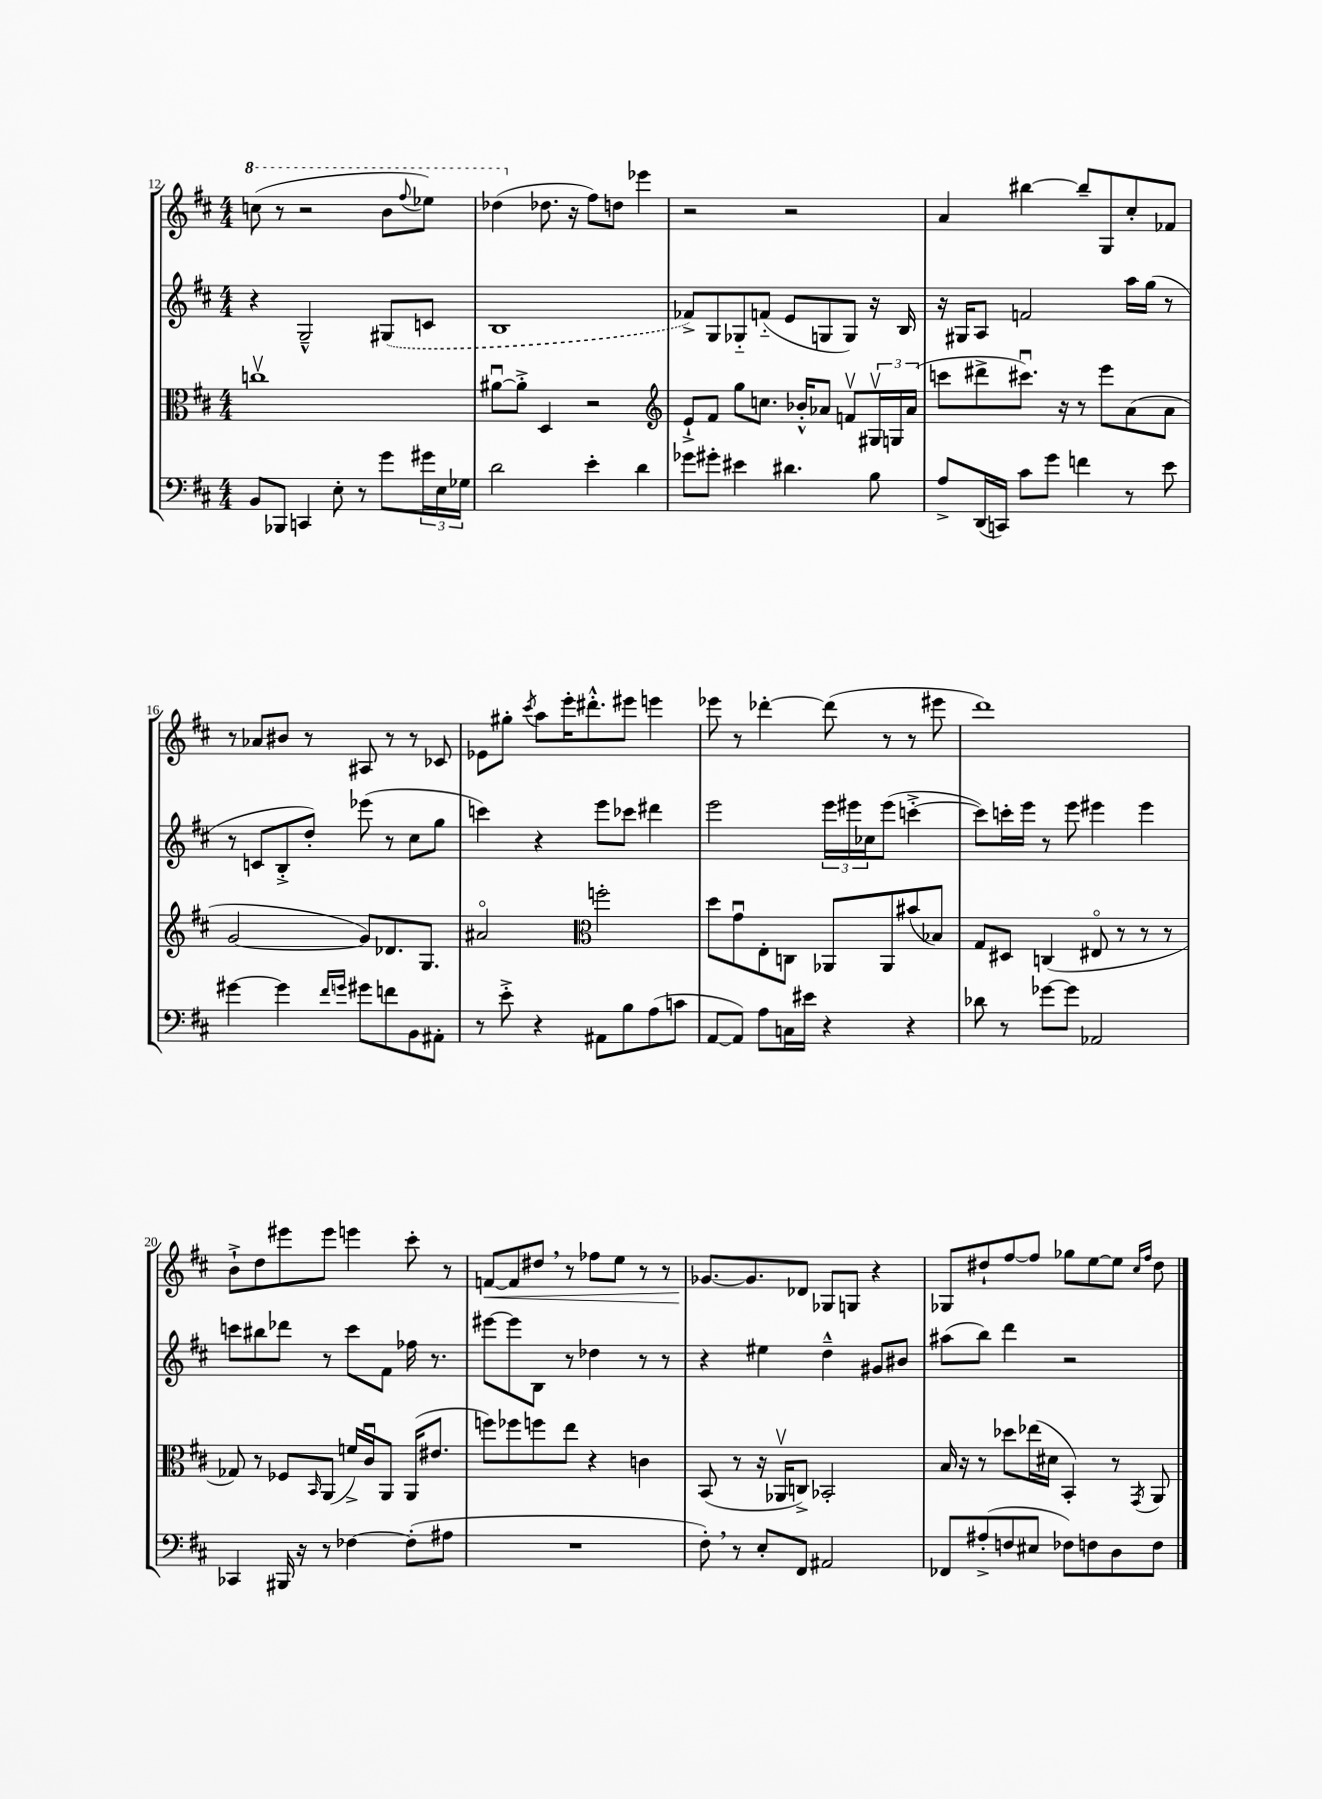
<<
\new StaffGroup <<
\new Staff = "s0" {
    \clef treble \key d \major \numericTimeSignature \time 4/4
    \ottava #1 c'''8( r8 r2 b''8 \appoggiatura { fis'''8 } ees'''8) |
    des'''4( \ottava #0 des''8. r16 fis''8) d''8 ees'''4 |
    r2 r2 |
    a'4 bis''4~ bis''8-- g8 cis''8-. fes'8 |
    r8 aes'8 bis'8 r8 ais8 r8 r8 ces'8 |
    ees'8 gis''8-. \acciaccatura { cis'''8 } a''8 e'''16-. dis'''8.-.-^ eis'''8 e'''4 |
    ees'''8 r8 des'''4~-. des'''8( r8 r8 eis'''8 |
    d'''1) |
    b'8-!-> d''8 eis'''8 eis'''8 e'''4 cis'''8-. r8 |
    f'8~\< f'8 dis''8 \breathe r8 fes''8 e''8 r8 r8 |
    ges'8.~\! ges'8. des'8 ges8 g8 r4 |
    ges8 dis''8-! fis''8~ fis''8 ges''8 e''8~ e''8 \grace { cis''16 fis''16 } dis''8 \bar "|." |
}
\new Staff = "s1" {
    \clef treble \key d \major \numericTimeSignature \time 4/4
    r4 g2---^ \once \slurDashed gis8( c'8 |
    b1 |
    fes'8->) g8 ges8-_ f'8-_( e'8 g8 g8) r16 b16 |
    r16 gis16 a8 f'2 a''16 g''16( r8 |
    r8 c'8 b8-.-> d''8-.) ees'''8( r8 cis''8 g''8 |
    c'''4) r4 e'''8 ces'''8 dis'''4 |
    e'''2 \tuplet 3/2 { e'''16 eis'''16 ces''16 } eis'''8( c'''4~-.-> |
    c'''8) c'''16-. e'''16 r8 e'''8 eis'''4 eis'''4 |
    c'''8 bis''8 des'''8 r8 c'''8 fis'8 fes''16 r8. |
    eis'''8~ eis'''8 b8 r8 des''4 r8 r8 |
    r4 eis''4 d''4---^ gis'8 bis'8 |
    ais''8( b''8) d'''4 r2 \bar "|." |
}
\new Staff = "s2" {
    \clef alto \key d \major \numericTimeSignature \time 4/4
    c''1\upbow |
    ais'8~\downbow ais'8-.-> d4 r2 |
    \clef treble e'8-!-> fis'8 g''8 c''8. bes'16-.-^ aes'8 f'8\upbow \tuplet 3/2 { gis16\upbow g16 aes'16( } |
    c'''8 dis'''8-> cis'''8.\downbow) r16 r8 e'''8 a'8( a'8 |
    g'2~ g'8) des'8. g8. |
    ais'2\flageolet \clef alto f''2-. |
    d''8 g'8\downbow e8-. c8 aes,8 aes,8 bis'8( bes8) |
    g8 dis8 c4( eis8\flageolet r8 r8 r8 |
    ges8) r8 fes8 \grace { b,16 } a,8( f'16->) cis'16\downbow a,8 a,16( eis'8. |
    f''8) fes''8 f''8 e''8 r4 c'4 |
    b,8( r8 r16 aes,16\upbow c8->) bes,2-. |
    b16 r16 r8 des''8 ees''16( dis'16 b,4-.) r8 \acciaccatura { g,8 } a,8 \bar "|." |
}
\new Staff = "s3" {
    \clef bass \key d \major \numericTimeSignature \time 4/4
    b,8 bes,,8 c,4 e8-. r8 g'8 \tuplet 3/2 { gis'16 e16 ges16 } |
    d'2 e'4-. d'4 |
    ges'8 gis'8-. eis'4 dis'4. b8 |
    a8-> d,16( c,16) cis'8 g'8 f'4 r8 e'8 |
    gis'4~ gis'4 \grace { fis'16 g'16 } gis'8 f'8 b,8 ais,8-. |
    r8 e'8-.-> r4 ais,8 b8 a8( c'8 |
    a,8~ a,8) a8 c16 eis'16 r4 r4 |
    des'8 r8 ges'8~ ges'8 aes,2 |
    ces,4 bis,,16 r16 r8 fes4~ fes8-.( ais8 |
    R1 |
    fis8-.) \breathe r8 e8-. fis,8 ais,2 |
    fes,8 ais8-.->( f8 eis8 fes8) f8 d8 f8 \bar "|." |
}
>>
>>
\layout { \context { \Score currentBarNumber = #12 } }
